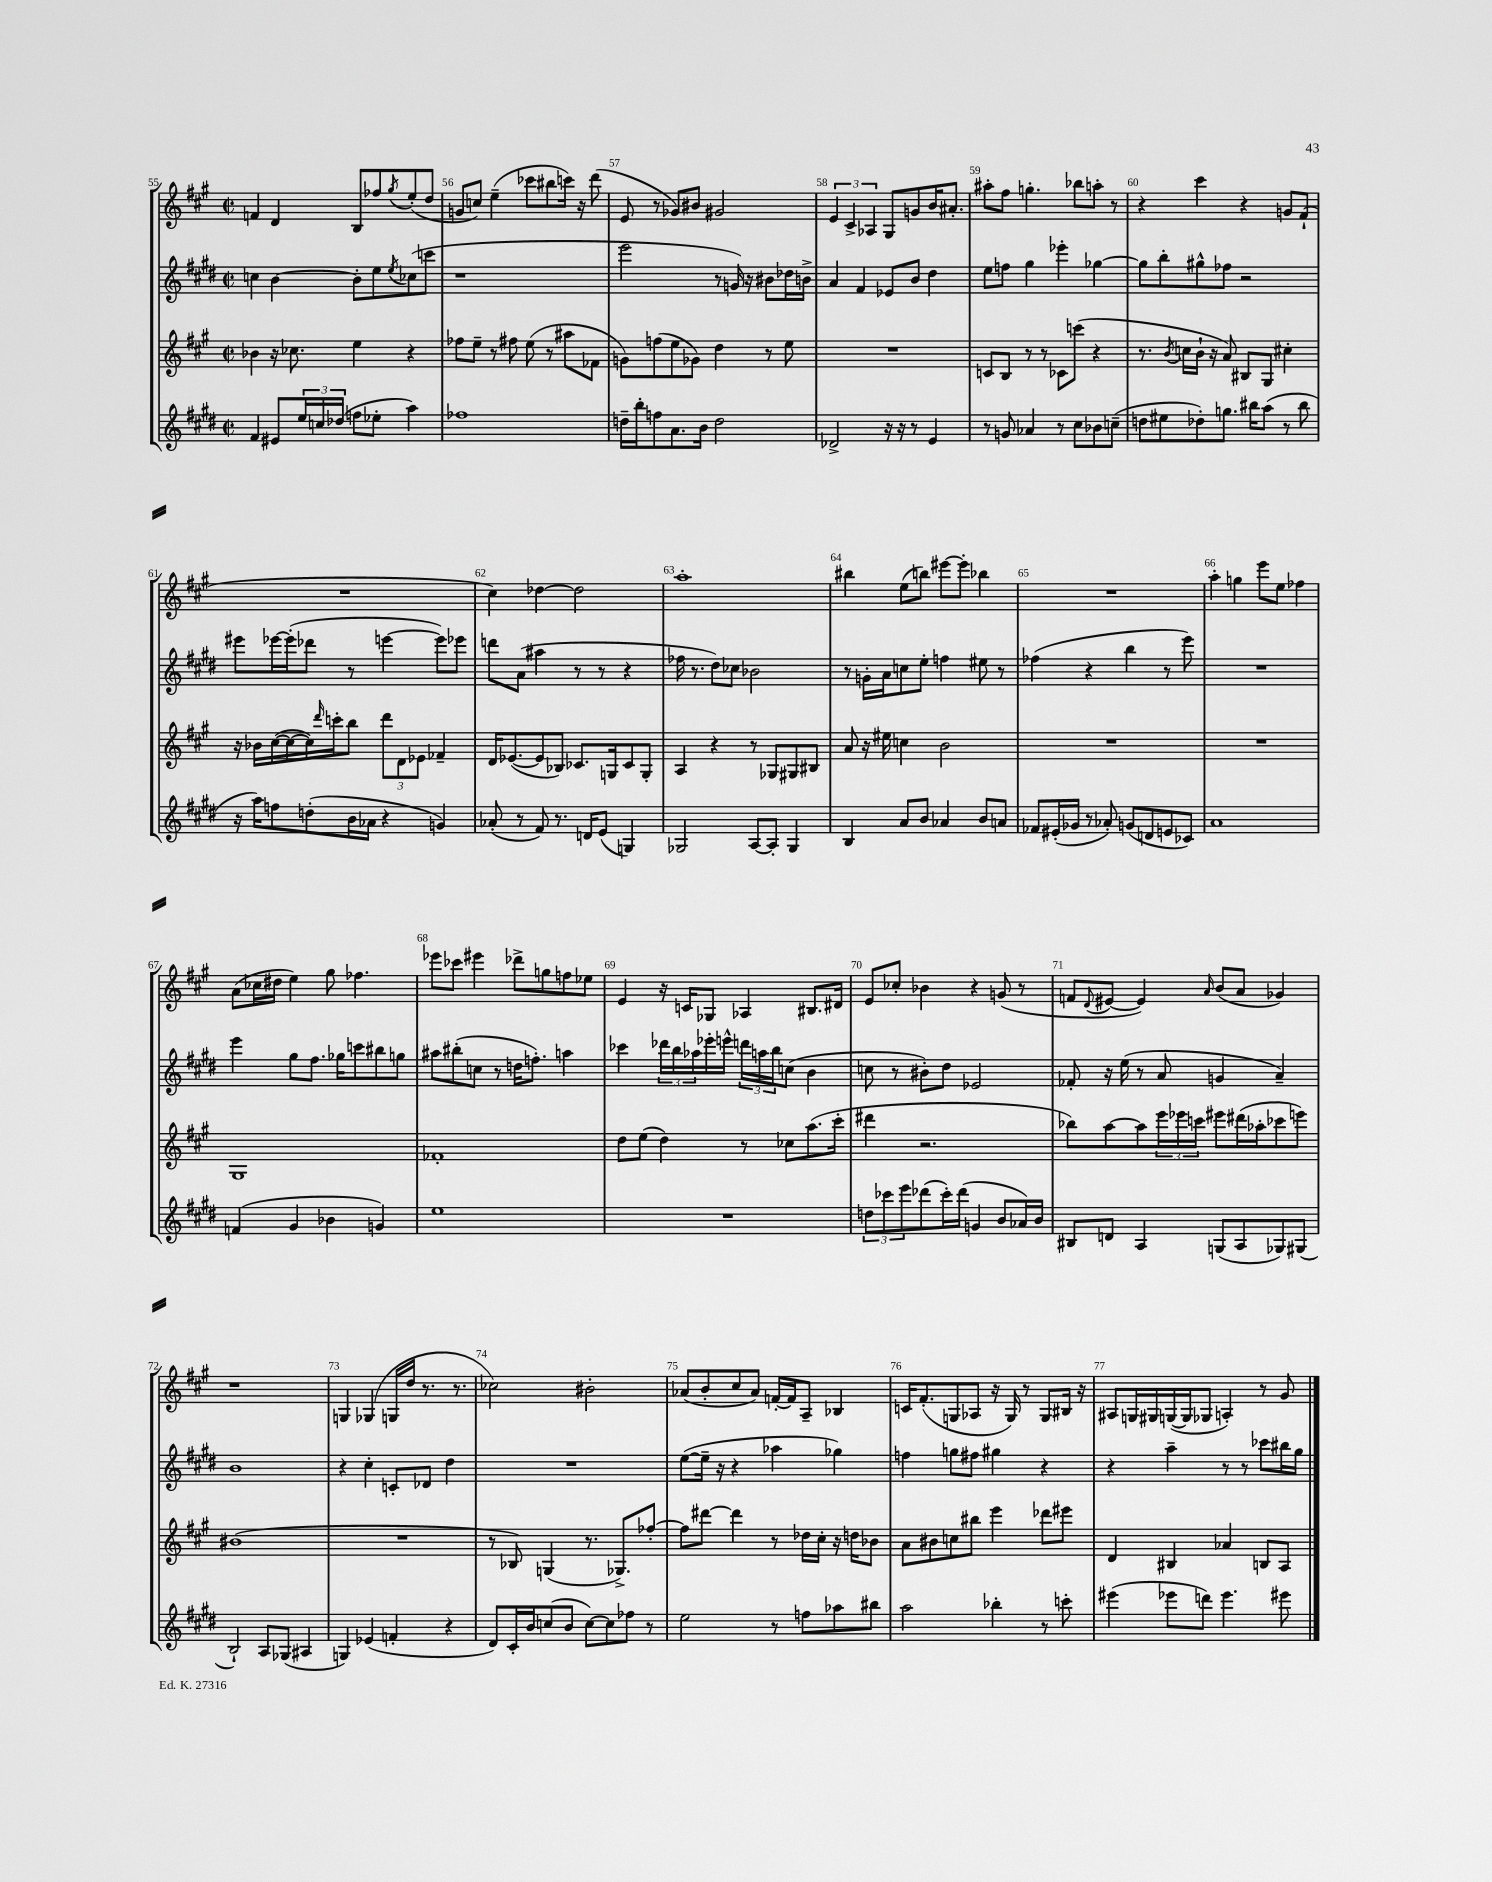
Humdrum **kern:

**kern	**kern	**kern	**kern
*part4	*part3	*part2	*part1
*staff4	*staff3	*staff2	*staff1
*clefG2	*clefG2	*clefG2	*clefG2
*k[f#c#g#d#]	*k[f#c#g#]	*k[f#c#g#d#]	*k[f#c#g#]
*M2/2	*M2/2	*M2/2	*M2/2
*met(c|)	*met(c|)	*met(c|)	*met(c|)
=55	=55	=55	=55
4f#/	4b-X\	4ccn\	4fn/
8e#X/L	16r	[4b\	4d/
.	8.cc-X\	.	.
24ee/L	.	.	.
24ccn/	.	.	.
(24dd-X/JJ	.	.	.
8ffn\L	4ee\	8b'\L]	8B/L
8ee-X'\J	.	8ee\	8ff-X/
.	.	8qee/	8qgg#/
4aa\)	4r	(8cc-X\	(8ee'/
.	.	8cccn\J	8dd/J
=56	=56	=56	=56
1ff-X	8ff-X\L	1r	8gn/L
.	8ee~\J	.	8ccn/J)
.	8r	.	(4ee~\
.	8ff#X\	.	.
.	(8ee\	.	8ccc-X\L
.	8r	.	8bb#X\
.	8aa#X\L	.	16cccn\Jk)
.	.	.	16r
.	8f-X\J	.	(8ddd\
=57	=57	=57	=57
16ddn~\LL	8gn\L)	2eee\	8e/
16bb'\J	.	.	.
8ffn\	(8ffn\	.	8r
8.a\	8ee\	.	8g-X/L)
.	8g-X\J)	.	8b#X/J
16b\Jk	.	.	.
2dd\	4dd\	8r	2g#X/
.	.	16gn/)	.
.	.	16r	.
.	8r	8b#X\L	.
.	8ee\	16dd-X\L	.
.	.	16bn^\JJ	.
=58	=58	=58	=58
2d-X^/	1r	4a/	6e/
.	.	.	6c#^/
.	.	4f#/	.
.	.	.	6A-X/
16r	.	8e-X/L	8G#/L
16r	.	.	.
8r	.	8b/J	8gn/
4e/	.	4dd#\	16b/K
.	.	.	8.a#X'/J
=59	=59	=59	=59
8r	8cn/L	8ee\L	8aa#X'\L
8gn/	8B/J	8ffn\J	8ff#\J
4a-X/	8r	4gg#\	4.ggn'\
.	8r	.	.
8r	8c-X\L	4eee-X'\	.
8cc#\L	(8cccn\J	.	8bb-X\L
8b-X\	4r	[4gg-X\	8aan'\J
(8ccn~\J	.	.	8r
=60	=60	=60	=60
8ddn\L	8.r	8gg-\L]	4r
8ee#X\	.	8bb'\	.
.	8qb/	.	.
.	16ccn\LL	.	.
8dd-X'\)	16b`\JJ	8gg#X^^\	4ccc#\
.	16r	.	.
8.ggn\J	8a/)	8ff-X\J	.
.	8B#X/L	2r	4r
16bb#X\KL	.	.	.
(8aa\J	8G#/J	.	.
8r	4cc#X'\	.	8gn/L
8bb#\	.	.	(8f#`/J
!!LO:LB:g=z
=61	=61	=61	=61
16r	16r	8eee#X\L	1r
16aa\KL)	16b-X\LL	.	.
8ffn\	([16cc#\	[16eee-X\L	.
.	16cc#\_	(16eee-'\J]	.
(8ddn'\	16cc#\])	8ddd-X\J	.
.	16qqddd/	.	.
.	16cccn'\J	.	.
16b\L	8bb\J	8r	.
16a-X\JJ	.	.	.
4r	12ddd\L	[4eeen\	.
.	12d\	.	.
.	12e-X\J	.	.
4gn/)	4f-X~/	8eee\L])	.
.	.	8eee-X\J	.
=62	=62	=62	=62
(8a-X'/	16d/KL	8dddn\L	4cc#\)
.	([8.e-X/	.	.
8r	.	(8a\J	.
8f#/)	8e-/]	4aa#X\	[4dd-X\
8.r	8B-X/J)	.	.
.	8.c-X/L	8r	2dd-\]
16dn/KL	.	.	.
(8e/J	.	8r	.
.	16Gn/k	.	.
4Gn/)	8c-/	4r	.
.	8G'/J	.	.
=63	=63	=63	=63
2G-X/	4A/	16ff-X\	1aa'
.	.	8.r	.
.	4r	8dd#\L)	.
.	.	8cc-X\J	.
[8A/L	8r	2b-X\	.
8A'/J]	8G-X/L	.	.
4G-/	8G#X/	.	.
.	8B#X/J	.	.
=64	=64	=64	=64
4B/	8a/	8r	4bb#X\
.	16r	16gn'\LL	.
.	16ee#X\	16a\J	.
8a/L	4ccn\	8ccn\	(8ee\L
8b/J	.	8ee'\J	8bbn\J)
4a-X/	2b\	4ffn\	[8eee#X\L
.	.	.	8eee#'\J]
8b/L	.	8ee#X\	4bb-X\
8an/J	.	8r	.
=65	=65	=65	=65
8f-X/L	1r	(4ff-X\	1r
(16e#X'/L	.	.	.
16g-X/JJ	.	.	.
8r	.	4r	.
8a-X'/)	.	.	.
(8gn/L	.	4bb\	.
8dn/	.	.	.
8en/	.	8r	.
8c-X/J)	.	8eee\)	.
=66	=66	=66	=66
1a	1r	1r	4aa'\
.	.	.	4ggn\
.	.	.	8eee\L
.	.	.	8ee\J
.	.	.	4ff-X\
!!LO:LB:g=z
=67	=67	=67	=67
(4fn/	1G#	4eee\	(8a\L
.	.	.	16cc-X\L
.	.	.	16dd#X\JJ
4g#/	.	8gg#\L	4ee\)
.	.	8.ff#\J	.
4b-X\	.	.	8gg#\
.	.	16gg-X\KL	.
.	.	8cccn\	4.ff-X\
4gn/)	.	8bb#X\	.
.	.	8ggn\J	.
=68	=68	=68	=68
1ee	1f-X'	8aa#X\L	8eee-X\L
.	.	(8bb#X'\	8ccc-X\J
.	.	8ccn\J	4eee#X\
.	.	8r	.
.	.	16ddn\KL	8ddd-X^\L
.	.	8.ffn'\J)	.
.	.	.	8ggn\
.	.	4aan\	8ffn\
.	.	.	8ee-X\J
=69	=69	=69	=69
1r	8dd\L	4ccc-X\	4e/
.	(8ee\J	.	.
.	4dd\)	24ddd-X\LL	16r
.	.	24bb\	.
.	.	.	16cn/KL
.	.	24aa-X\	.
.	.	16eee-X'\	8G-X/J
.	.	16eeen^^\JJ	.
.	8r	24dddn\LL	4A-X/
.	.	24aan\	.
.	.	24bb\J	.
.	8cc-X\L	(8ccn\J	.
.	(8.aa\	4b\	8.B#X/L
.	16ccc#'\Jk	.	16d#X/Jk
=70	=70	=70	=70
12ddn\L	4ddd#X\	8ccn\	8e/L
12ccc-X\	.	.	.
.	.	8r	8cc-X'/J
12eee\	.	.	.
(8ddd-X\	2.r	8b#X'\L)	4b-X\
16ccc-'\L)	.	8dd#\J	.
(16ddd-\JJ	.	.	.
4gn/	.	2e-X/	4r
8b/L	.	.	(8gn/
16a-X/L)	.	.	8r
16b/JJ	.	.	.
=71	=71	=71	=71
8B#X/L	8bb-X\L)	8f-X'/	8fn/L
.	.	.	8qqd/
8dn/J	[8aa\	16r	[8e#X/J
.	.	(16ee\	.
4A/	8aa\]	8r	4e#/])
.	24eee\L	8a/	.
.	24eee-X\	.	.
.	24cccn\JJ	.	.
.	.	.	16qqa/
(8Gn/L	8eee#X\L	4gn/	(8b/L
8A/	(16ddd#X\L	.	8a/J
.	16aa-X'\J	.	.
8G-X/)	8ccc-X\	4a~/)	4g-X/)
(8G#X/J	8eeen\J)	.	.
!!LO:LB:g=z
=72	=72	=72	=72
2B`/)	(1b#X	1b	1r
8A/L	.	.	.
(8G-X/J	.	.	.
4A#X/	.	.	.
=73	=73	=73	=73
4Gn/)	1r	4r	4Gn/
(4e-X/	.	4cc#'\	(4G-X/
4fn'/	.	8cn'/L	16Gn/LL
.	.	.	16dd/JJ
.	.	8d-X/J	8.r
4r	.	4dd#\	.
.	.	.	8.r
=74	=74	=74	=74
8d#/L)	8r	1r	2cc-X\)
16c#'/L	8B-X/)	.	.
16b/J	.	.	.
(8ccn/	(4Gn/	.	.
8b/J	.	.	.
[8cc\L)	8.r	.	2b#X'\
8cc\]	.	.	.
.	8.G-X^/L)	.	.
8ff-X\J	.	.	.
8r	[8ff-X'/J	.	.
=75	=75	=75	=75
2ee\	8ff-\L]	([8ee\L	(8a-X/L
.	[8ddd#X\J	16ee~\Jk]	8b'/
.	.	16r	.
.	4ddd#\]	4r	8cc#/
.	.	.	8a-/J)
8r	8r	4aa-X\	[16fn'/LL
.	.	.	16f/J]
8ffn\L	16dd-X\LL	.	8A~/J
.	16cc#'\JJ	.	.
8aa-X\	16r	4gg-X\)	4B-X/
.	16ddn\KL	.	.
8bb#X\J	8b-X\J	.	.
=76	=76	=76	=76
2aa\	8a\L	4ffn\	16cn/KL
.	.	.	(8.f#'/
.	8b#X\	.	.
.	8ccn\	8ggn\L	8Gn/
.	8bb#X\J	8ff#X\J	8A-X/J
4bb-X'\	4eee\	4gg#X\	16r
.	.	.	16G/)
.	.	.	8r
8r	8ddd-X\L	4r	8G/L
8cccn'\	8eee#X\J	.	16B#X/Jk
.	.	.	16r
=77	=77	=77	=77
(4eee#X\	4d/	4r	8A#X/L
.	.	.	16Gn/L
.	.	.	16G#X/
8eee-X\L	4B#X/	4aa~\	([16Gn/
.	.	.	16G/J]
8dddn\J)	.	.	8G-X/J
4.eee-\	4a-X/	8r	4An'/)
.	.	8r	.
.	8Bn/L	8ccc-X\L	8r
8eee#X\	8A/J	16bb#X\L	8g#/
.	.	16gg#\JJ	.
==	==	==	==
*-	*-	*-	*-
